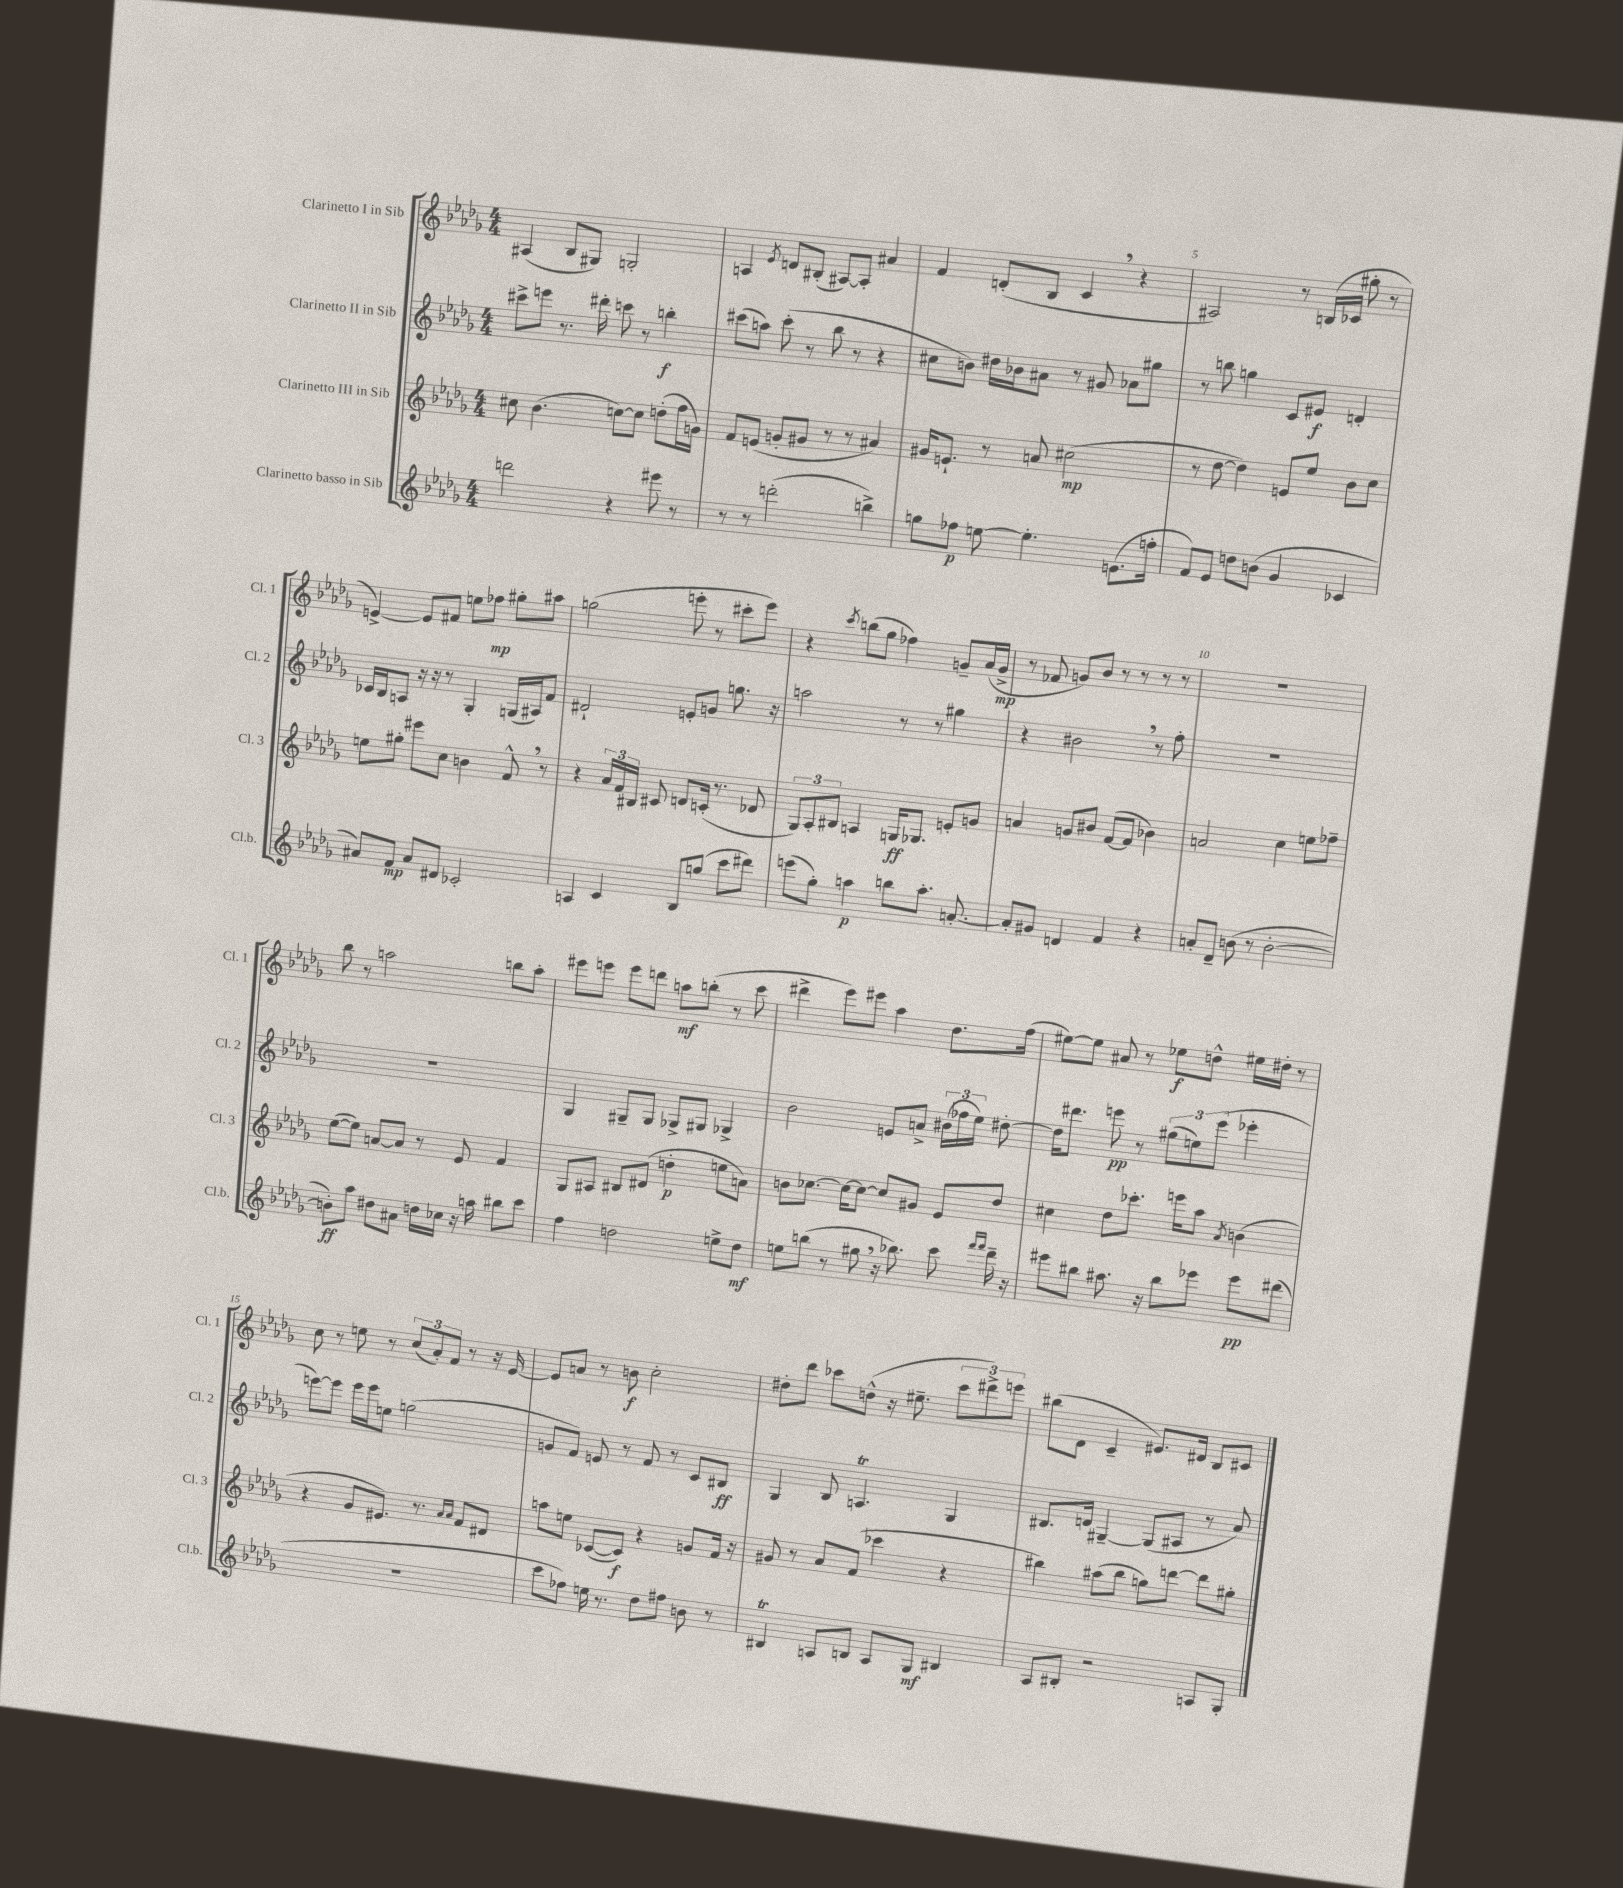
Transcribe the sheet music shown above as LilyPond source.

<<
\new StaffGroup <<
\new Staff = "s0" \with { instrumentName = "Clarinetto I in Sib" shortInstrumentName = "Cl. 1" } {
    \clef treble \key des \major \numericTimeSignature \time 4/4
    \autoBeamOff ais4( bes8[ gis8]) g2-. |
    a4 \acciaccatura { ees'8 } d'8[ bis8]-.( ais8[~) ais8]-. ais'4 |
    f'4 d'8[-.( bes8] c'4 \breathe r4 |
    ais2) r8 b16[( ces'16] gis''8-. r8 |
    e'4~->) e'8[ fis'8] e''8[ fes''8]\mp gis''8[-. ais''8] |
    g''2( e'''8-. r8 cis'''8[-. e'''8]) |
    r4 \acciaccatura { c'''8 } b''8[( ges''8] fes''4) g'8[-- aes'16( g'16]->\mp |
    r8 fes'8 g'8[) bes'8] r8 r8 r8 r8 |
    R1 |
    bes''8 r8 a''2 b''8[ a''8]-. |
    eis'''8[ e'''8] e'''8[ d'''8] a''8[\mf b''8]-.( r8 c'''8 |
    dis'''4-> ees'''8[) eis'''8] aes''4 des''8.[ f''16]( |
    eis''8[~) eis''8] ais'8 r8 ees''8[\f d''8]-^ eis''16[ dis''16]-. r8 |
    c''8 r8 e''8 r8 \tuplet 3/2 { c''8[( aes'8-.) f'8] } r8 r16 ees'16~ |
    ees'8[ a'8] r8 b'8\f c''2-. |
    dis''8[-. des'''8] ces'''8[ d''8]-^( r16 eis''8.-- \tuplet 3/2 { ces'''8[ dis'''8->) e'''8] } |
    bis''8[( des'8] c'4-- eis'8.[) dis'16] bes8[ cis'8] \bar "|." |
}
\new Staff = "s1" \with { instrumentName = "Clarinetto II in Sib" shortInstrumentName = "Cl. 2" } {
    \clef treble \key des \major \numericTimeSignature \time 4/4
    \autoBeamOff cis'''8[-> e'''8] r8. dis'''16-. c'''8 r8 b''4-.\f |
    cis'''8[( a''8]) cis'''8-.( r8 bes''8 r8 r4 |
    cis''8[ b'8]) dis''16[ bes'16 ais'8] r8 gis'8 aes'8[ gis''8] |
    r8 b''8 g''4 c'8[ eis'8]\f d'4-. |
    ces'16[ bes16 a8] r16 r16 r8 ges4-. g16[( ais16) f'8] |
    dis'2-! e'8[-. g'8] g''8. r16 |
    a''2 r8 r8 gis''4 |
    r4 bis'2 \breathe r8 f''8-. |
    R1 |
    R1 |
    ges4 gis8[-- gis8] ges8[-> gis8] ges4-> |
    bes'2 e'8[ a'8]-> \tuplet 3/2 { bis'16[( fes''16 ees''16]) } dis''8~-. |
    dis''16[ dis'''8.] e'''8\pp r8 \tuplet 3/2 { gis''8[( e''8) e'''8]( } ees'''4-. |
    e'''8[~) e'''8] e'''16[ e'''16 e''8] g''2( |
    g'8[ f'8]) e'8 r8 f'8 r8 c'8[ bis8]\ff |
    ges4 bes8 a4.\trill ges4 |
    bis8.[ d'16] gis4~-- gis8[( ais8] r8 aes'8) \bar "|." |
}
\new Staff = "s2" \with { instrumentName = "Clarinetto III in Sib" shortInstrumentName = "Cl. 3" } {
    \clef treble \key des \major \numericTimeSignature \time 4/4
    \autoBeamOff cis''8 bes'4.( c''8[~) c''8] d''8[-.( f''16 g'16]) |
    f'8[ e'8]( g'8[-. gis'8] r8 r8 ais'4) |
    gis'16[ e'8.]-! r8 a'8 cis''2\mp( |
    r8 des''8~ des''4) e'8[ ees''8] bes'8[ c''8] |
    e''8[ gis''8]-. eis'''8[ c''8] b'4 f'8-^ \breathe r8 |
    r4 \tuplet 3/2 { aes'16[ f'16 bis16] } cis'8 d'8[ c'16]-.( r8. des'8 |
    \tuplet 3/2 { ges8[) aes8-. bis8] } a4 g16[\ff ges8.] e'8[-. g'8] |
    a'4 g'8[ bis'8] f'8[~( f'8] bes'4) |
    a'2 c''4 e''8[ fes''8]-- |
    ees''8[~( ees''8]) a'8[~ a'8] r8 ees'8 f'4 |
    ges8[ ais8] bis8[ dis'8]( d''4-.\p e''8[ a'8]) |
    b'8[ ces''8.]~ ces''16[~ ces''8]~ ces''8[ gis'8] ees'8[ des''8] |
    cis''4 des''8[ ces'''8.]-. e'''16[ aes''8] \acciaccatura { aes'8 } b'4( |
    r4 ges'8[ eis'8.]) r8. \grace { aes'16[ aes'16] } f'8[ dis'8] |
    a''8[ e''8] ces'8[~( ces'8]\f) r4 g'8[ f'16] r16 |
    gis'8 r8 aes'8[ f'8]( ces'''4 r4 |
    bis''4) ais''8[( bis''8] g''8[) d'''8]~ d'''8[ gis''8]-. \bar "|." |
}
\new Staff = "s3" \with { instrumentName = "Clarinetto basso in Sib" shortInstrumentName = "Cl.b." } {
    \clef treble \key des \major \numericTimeSignature \time 4/4
    \autoBeamOff d'''2 r4 eis'''8 r8 |
    r8 r8 d'''2-.( b''4->) |
    g''8[ fes''8]\p e''8~ e''4.-. e'8.[( f''16]-. |
    f'8[) ees'8] d''8[ b'8]( ges'4 ces'4 |
    ais'8[) f'8]\mp ais'8[ dis'8] ces'2-. |
    a4 c'4 bes8[ g''8]( c'''8[ dis'''8]) |
    e'''8[( ges''8]-.) a''4\p b''8[ a''8.]-. a'8.~-. |
    a'8[-. gis'8] d'4 f'4 r4 |
    a'8[-. des'8]-- b'8( r8 b'2~-. |
    b'8[-.\ff) aes''8] dis''8[ ais'8] d''16[ ces''16] r16 a''16 bis''8[ c'''8] |
    f''4 d''2 e''8[-> d''8]\mf |
    e''8[ b''8]( r8 gis''8 \breathe r16 bes''8.) c'''8 \grace { f'''16[ f'''16] } des'''16-- r16 |
    eis'''8[ bis''8] ais''8. r16 bis''8[ ees'''8] ees'''8[\pp dis'''8]( |
    R1 |
    c'''8[ fes''8]) e''16 r8. des''8[ fis''8] b'8 r8 |
    bis4\trill a8[ b8] a8[ ges8]\mf bis4 |
    aes8[ bis8]-. r2 a8[ ges8]-. \bar "|." |
}
>>
>>
\layout { \context { \Score currentBarNumber = #2 \override BarNumber.break-visibility = ##(#f #t #t) barNumberVisibility = #(every-nth-bar-number-visible 5) } }
